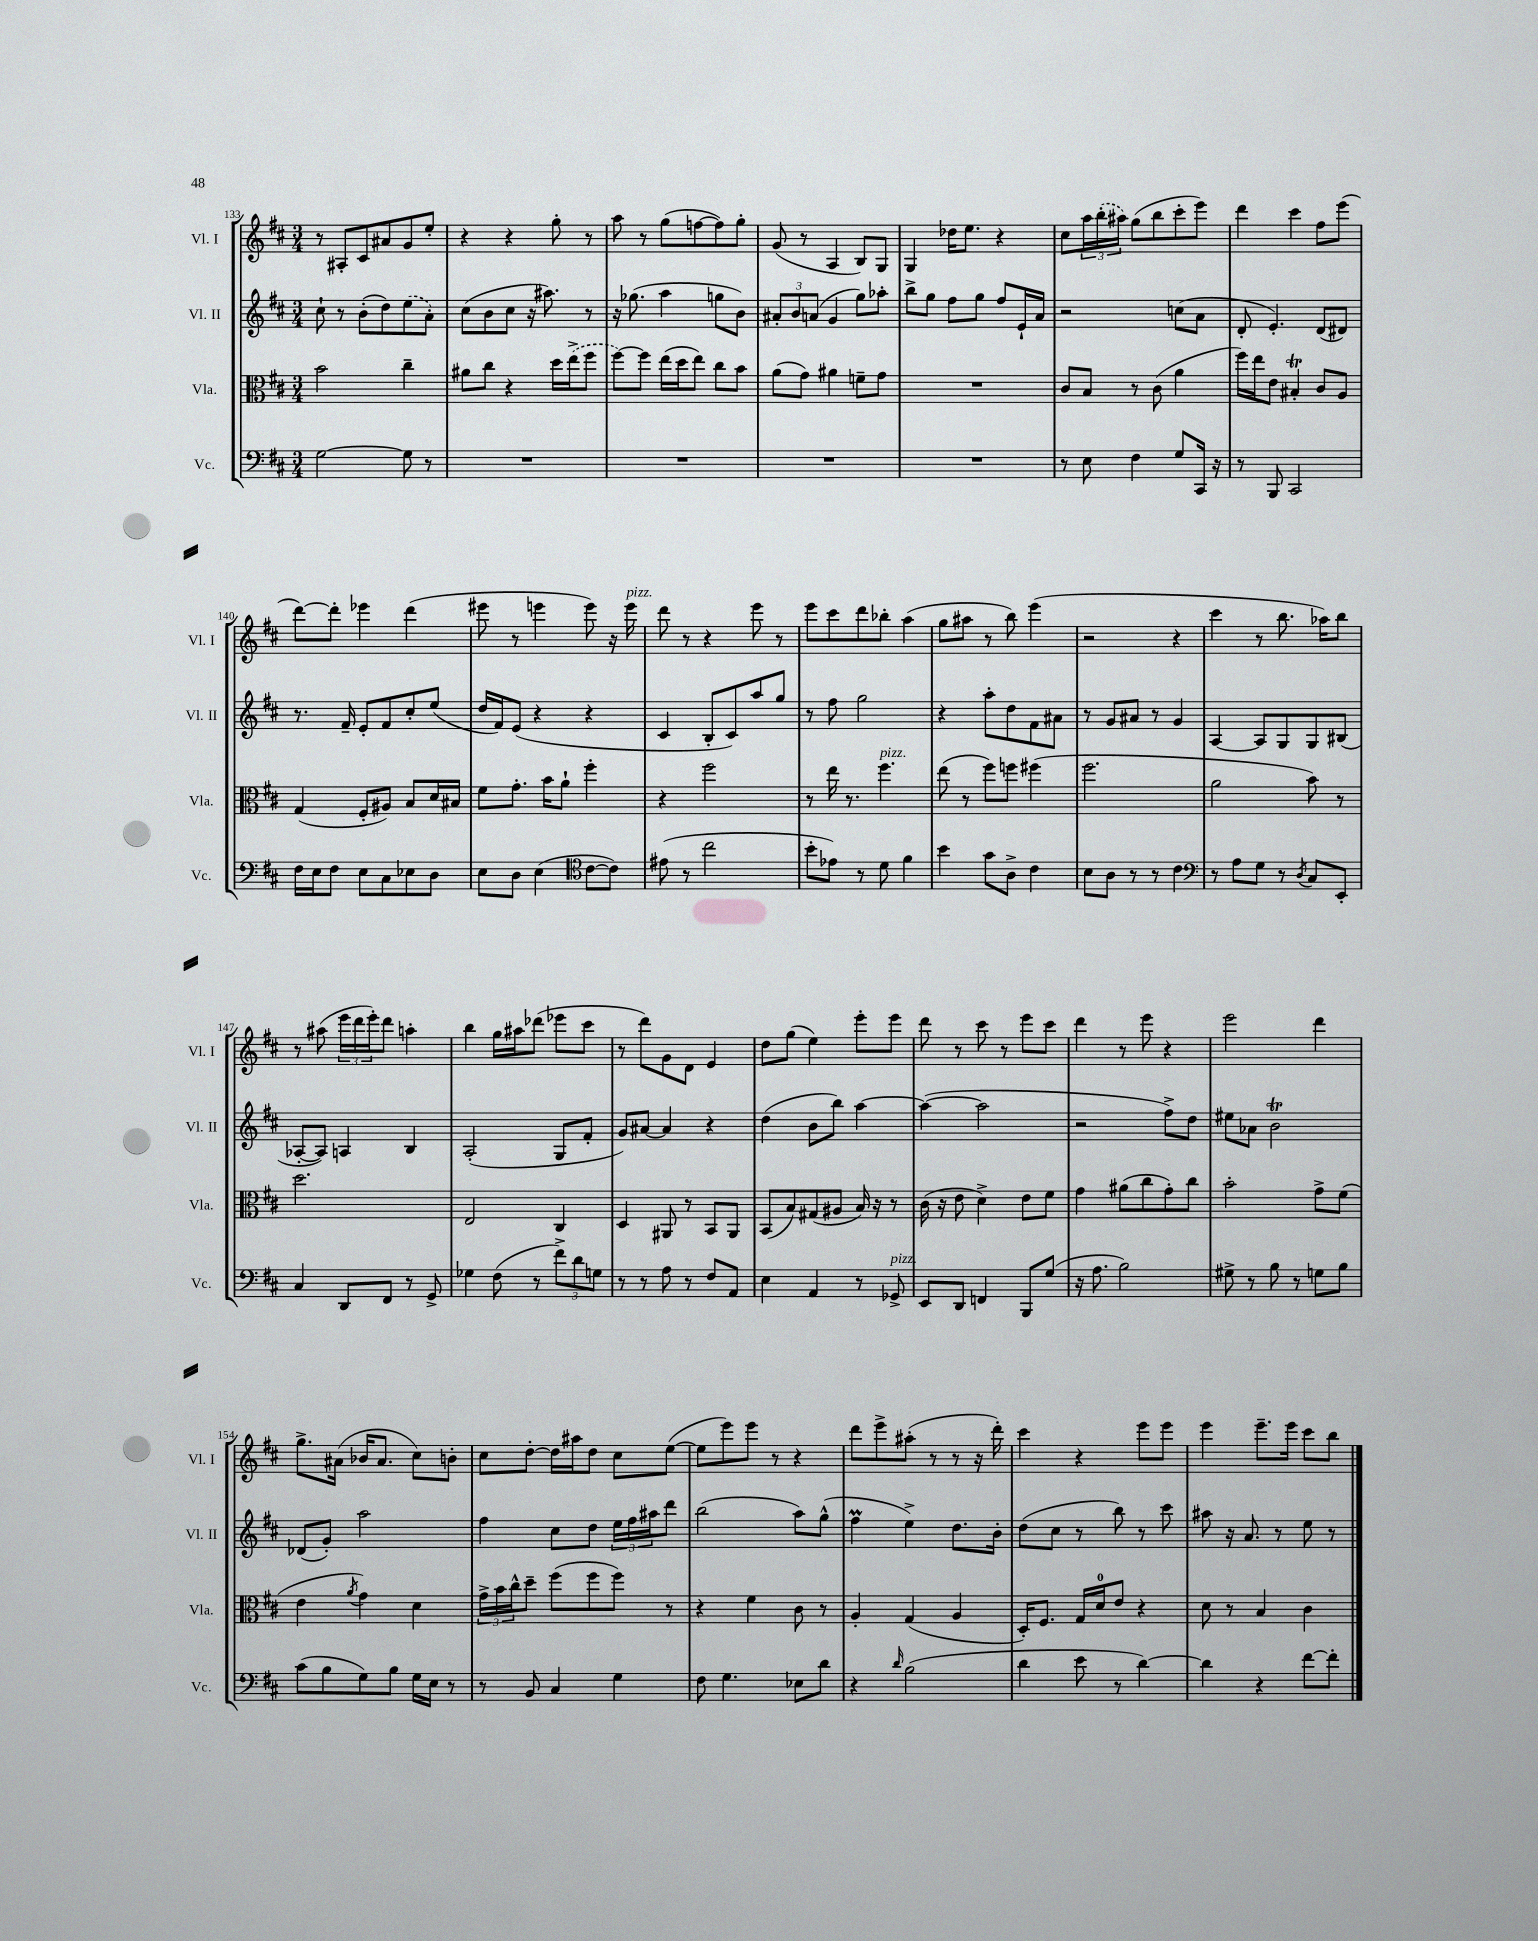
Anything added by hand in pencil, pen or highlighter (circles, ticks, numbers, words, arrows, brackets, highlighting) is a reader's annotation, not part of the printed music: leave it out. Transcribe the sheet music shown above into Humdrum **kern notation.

**kern	**kern	**kern	**kern
*part4	*part3	*part2	*part1
*staff4	*staff3	*staff2	*staff1
*I"Vc.	*I"Vla.	*I"Vl. II	*I"Vl. I
*I'Vc.	*I'Vla.	*I'Vl. II	*I'Vl. I
*clefF4	*clefC3	*clefG2	*clefG2
*k[f#c#]	*k[f#c#]	*k[f#c#]	*k[f#c#]
*M3/4	*M3/4	*M3/4	*M3/4
=133	=133	=133	=133
[2G\	2b\	8cc#`\	8r
.	.	8r	8A#X'/L
.	.	(8b'\L	8c#/
.	.	8dd\)	8a#X/
8G\]	4cc#~\	(8ee\	8g/
8r	.	8a'\J)	8ee'/J
=134	=134	=134	=134
2.r	8a#X\L	(8cc#\L	4r
.	8cc#\J	8b\	.
.	4r	8cc#\J	4r
.	.	16r	.
.	.	8.aa#X\)	.
.	16dd\LL	.	8gg'\
.	(16ee^\J	.	.
.	8ff#\J	8r	8r
=135	=135	=135	=135
2.r	[8ff#\L)	16r	8aa\
.	.	(8.gg-X\	.
.	8ff#\J]	.	8r
.	(16ee\LL	4aa\	(8gg\L
.	16dd\J	.	.
.	8ee\J)	.	[8ffn\
.	8cc#\L	8ggn\L	8ff\])
.	8b\J	8b\J)	8gg'\J
=136	=136	=136	=136
2.r	(8a\L	12a#X'/L	(8g/
.	.	12b/	.
.	8g\J)	.	8r
.	.	(12an/J	.
.	4a#X\	4g/	4A/
.	8fn~\L	8gg\L)	8B/L)
.	8g\J	8aa-X'\J	8G/J
=137	=137	=137	=137
2.r	2.r	8bb^\L	4G/
.	.	8gg\J	.
.	.	8ff#\L	16dd-X\KL
.	.	.	8.ee\J
.	.	8gg\J	.
.	.	8ff#/L	4r
.	.	16e`/L	.
.	.	16a/JJ	.
=138	=138	=138	=138
8r	8c#/L	2r	8cc#\L
8E\	8B/J	.	24aa\L
.	.	.	(24bb'\
.	.	.	24aa#X\JJ)
4F#\	8r	.	(8gg\L
.	(8c#\	.	8bb\
8G/L	4a\	(8ccn\L	8ccc#'\
16CC#/Jk	.	8a\J	8eee\J)
16r	.	.	.
=139	=139	=139	=139
8r	16ff#\LL)	8d'/	4ddd\
.	16ee\J	.	.
8BBB/	8e\J	4.e'/)	.
2CC#/	4B#Xt'/	.	4ccc#\
.	8c#/L	(8d/L	8ff#\L
.	8A/J	8d#X/J)	(8eee\J
!!LO:LB:g=z
=140	=140	=140	=140
16F#\LL	(4G/	8.r	[8ddd\L)
16E\J	.	.	.
8F#\J	.	.	8ddd'\J]
.	.	16f#~/	.
8E\L	8F#'/L	8e'/L	4eee-X\
8C#\	8A#X/J)	8f#/	.
8E-X\	8B/L	8cc#'/	(4ddd\
8D\J	16d/L	(8ee/J	.
.	16B#X/JJ	.	.
=141	=141	=141	=141
8E\L	8f#\L	16dd/LL	8eee#X\
.	.	16f#/J)	.
8D\J	8.g'\J	(8e/J	8r
(4E\	.	4r	4eeen\
.	16b\KL	.	.
.	8a`\J	.	.
*clefC4	*	*	*
[8c#\L	4ff#'\	4r	8eee\)
8c#\J])	.	.	16r
!	!	!	!LO:TX:a:i:t=pizz.
.	.	.	16eee\
=142	=142	=142	=142
(8e#X\	4r	4c#/	8ddd\
8r	.	.	8r
2cc#\	2ff#\	8B'/L	4r
.	.	8c#/)	.
.	.	8aa/	8eee\
.	.	8gg/J	8r
=143	=143	=143	=143
8b'\L	8r	8r	8eee\L
8e-X\J)	16ee\	8ff#\	8ccc#\
.	8.r	.	.
8r	.	2gg\	8ddd\
!	!LO:TX:a:i:t=pizz.	!	!
8d\	4.ff#\	.	8bb-X'\J
4f#\	.	.	(4aa\
=144	=144	=144	=144
4b\	(8ee\	4r	8gg\L
.	8r	.	8aa#X\J
8g\L	8ff#\L)	8aa'\L	8r
8A^\J	8ffn\J	8dd\	8bb\)
4c#\	(4ff#X\	8f#\	(4eee\
.	.	8a#X\J	.
=145	=145	=145	=145
8B\L	2.ff#\	8r	2r
8A\J	.	8g/L	.
8r	.	8a#X/J	.
8r	.	8r	.
4c#\	.	4g/	4r
=146	=146	=146	=146
*clefF4	*	*	*
8r	2a\	[4A/	4ccc#\
8A\L	.	.	.
8G\J	.	8A/L]	8r
8r	.	8G/	8.bb\
8qD/	.	.	.
8C#/L	8b\)	8G/	.
.	.	.	16aa-X\KL)
8EE'/J	8r	(8B#X/J	8bb\J
!!LO:LB:g=z
=147	=147	=147	=147
4C#/	2.dd\	[8A-X'/L	8r
.	.	8A-/J])	(8aa#X\
8DD/L	.	4An/	24eee\LL
.	.	.	24ddd\
.	.	.	24eee'\J)
8FF#/J	.	.	8ddd\J
8r	.	4B/	4aan'\
8GG^/	.	.	.
=148	=148	=148	=148
4G-X\	2E/	(2A'/	4bb\
(8F#\	.	.	16gg\LL
.	.	.	16aa#X\J
8r	.	.	(8ddd-X\J
12f#^\L)	4C#/	8G/L	8eee-X\L
12d\	.	.	.
.	.	8f#'/J	8ccc#\J
12Gn\J	.	.	.
=149	=149	=149	=149
8r	4D/	8g/L)	8r
8r	.	[8a#X/J	8ddd\L)
8A\	8AA#X/	4a#/]	8g\
8r	8r	.	8d\J
8F#/L	8BB/L	4r	4e/
8AA/J	8AA#/J	.	.
=150	=150	=150	=150
4E\	(8BB/L	(4dd\	8dd\L
.	8B/)	.	(8gg\J
4AA/	(8G#X/	8b\L	4ee\)
.	8A#X/J	8bb\J)	.
8r	16B/)	[4aa\	8eee'\L
.	16r	.	.
!LO:TX:a:i:t=pizz.	!	!	!
8GG-X^/	8r	.	8eee\J
=151	=151	=151	=151
8EE/L	(16c#\	(4aa\_	8ddd\
.	16r	.	.
8DD/J	8e\	.	8r
4FFn/	4d^\)	2aa\]	8ccc#\
.	.	.	8r
8BBB/L	8e\L	.	8eee\L
(8G/J	8f#\J	.	8ccc#\J
=152	=152	=152	=152
16r	4g\	2r	4ddd\
8.A\	.	.	.
2B\)	(8a#X\L	.	8r
.	8cc#\	.	8eee\
.	8g'\)	8ff#^\L)	4r
.	8cc#\J	8dd\J	.
=153	=153	=153	=153
8G#X^\	2b'\	8ee#X\L	2eee\
8r	.	8a-X\J	.
8B\	.	2bT\	.
8r	.	.	.
8Gn\L	8g^\L	.	4ddd\
8B\J	(8f#\J	.	.
!!LO:LB:g=z
=154	=154	=154	=154
(8c#\L	4e\	(8d-X/L	8.gg^\L
8B\	.	8g'/J)	.
.	.	.	(16a#X\Jk
.	8qa/	.	.
8G\)	4g\)	2aa\	16b-X/KL
.	.	.	8.a#/J
8B\J	.	.	.
16G\LL	4d\	.	8cc#\L)
16E\JJ	.	.	.
8r	.	.	8bn'\J
=155	=155	=155	=155
8r	24g^\LL	4ff#\	8cc#\L
.	24b\	.	.
.	24cc#^^\J	.	.
8BB/	8dd~\J	.	[8dd'\J
4C#/	(8ff#\L	8cc#\L	16dd\LL]
.	.	.	16aa#X\J
.	8ff#\	8dd\J	8dd\J
4G\	8ff#\J)	24ee\LL	8cc#\L
.	.	24ff#\	.
.	.	24aa#X\J	.
.	8r	8ddd\J	([8ee\J
=156	=156	=156	=156
8F#\	4r	(2bb\	8ee\L]
4.G\	.	.	8eee\)
.	4f#\	.	8eee\J
.	.	.	8r
8E-X\L	8c#\	8aa\L)	4r
8d\J	8r	(8gg^^\J	.
=157	=157	=157	=157
4r	4A'/	4ff#m\	8ddd\L
.	.	.	8eee^\
16qqd/	.	.	.
(2B\	(4G/	4ee^\)	(8aa#X'\J
.	.	.	8r
.	4A/	8.dd\L	8r
.	.	.	16r
.	.	16b'\Jk	16ddd'\)
=158	=158	=158	=158
4d\	16D'/KL)	(8dd\L	4ccc#\
.	8.F#/J	.	.
.	.	8cc#\J	.
8e\	16G/LL	8r	4r
.	16d/J	.	.
8r	8e/J	8bb\)	.
[4d\)	4r	8r	8eee\L
.	.	8ccc#\	8eee\J
=159	=159	=159	=159
4d\]	8d\	8aa#X\	4eee\
.	8r	16r	.
.	.	8.a/	.
4r	4B/	.	8.eee~\L
.	.	8r	.
.	.	.	16eee\Jk
[8f#\L	4c#\	8ee\	8ccc#\L
8f#'\J]	.	8r	8bb\J
==	==	==	==
*-	*-	*-	*-
